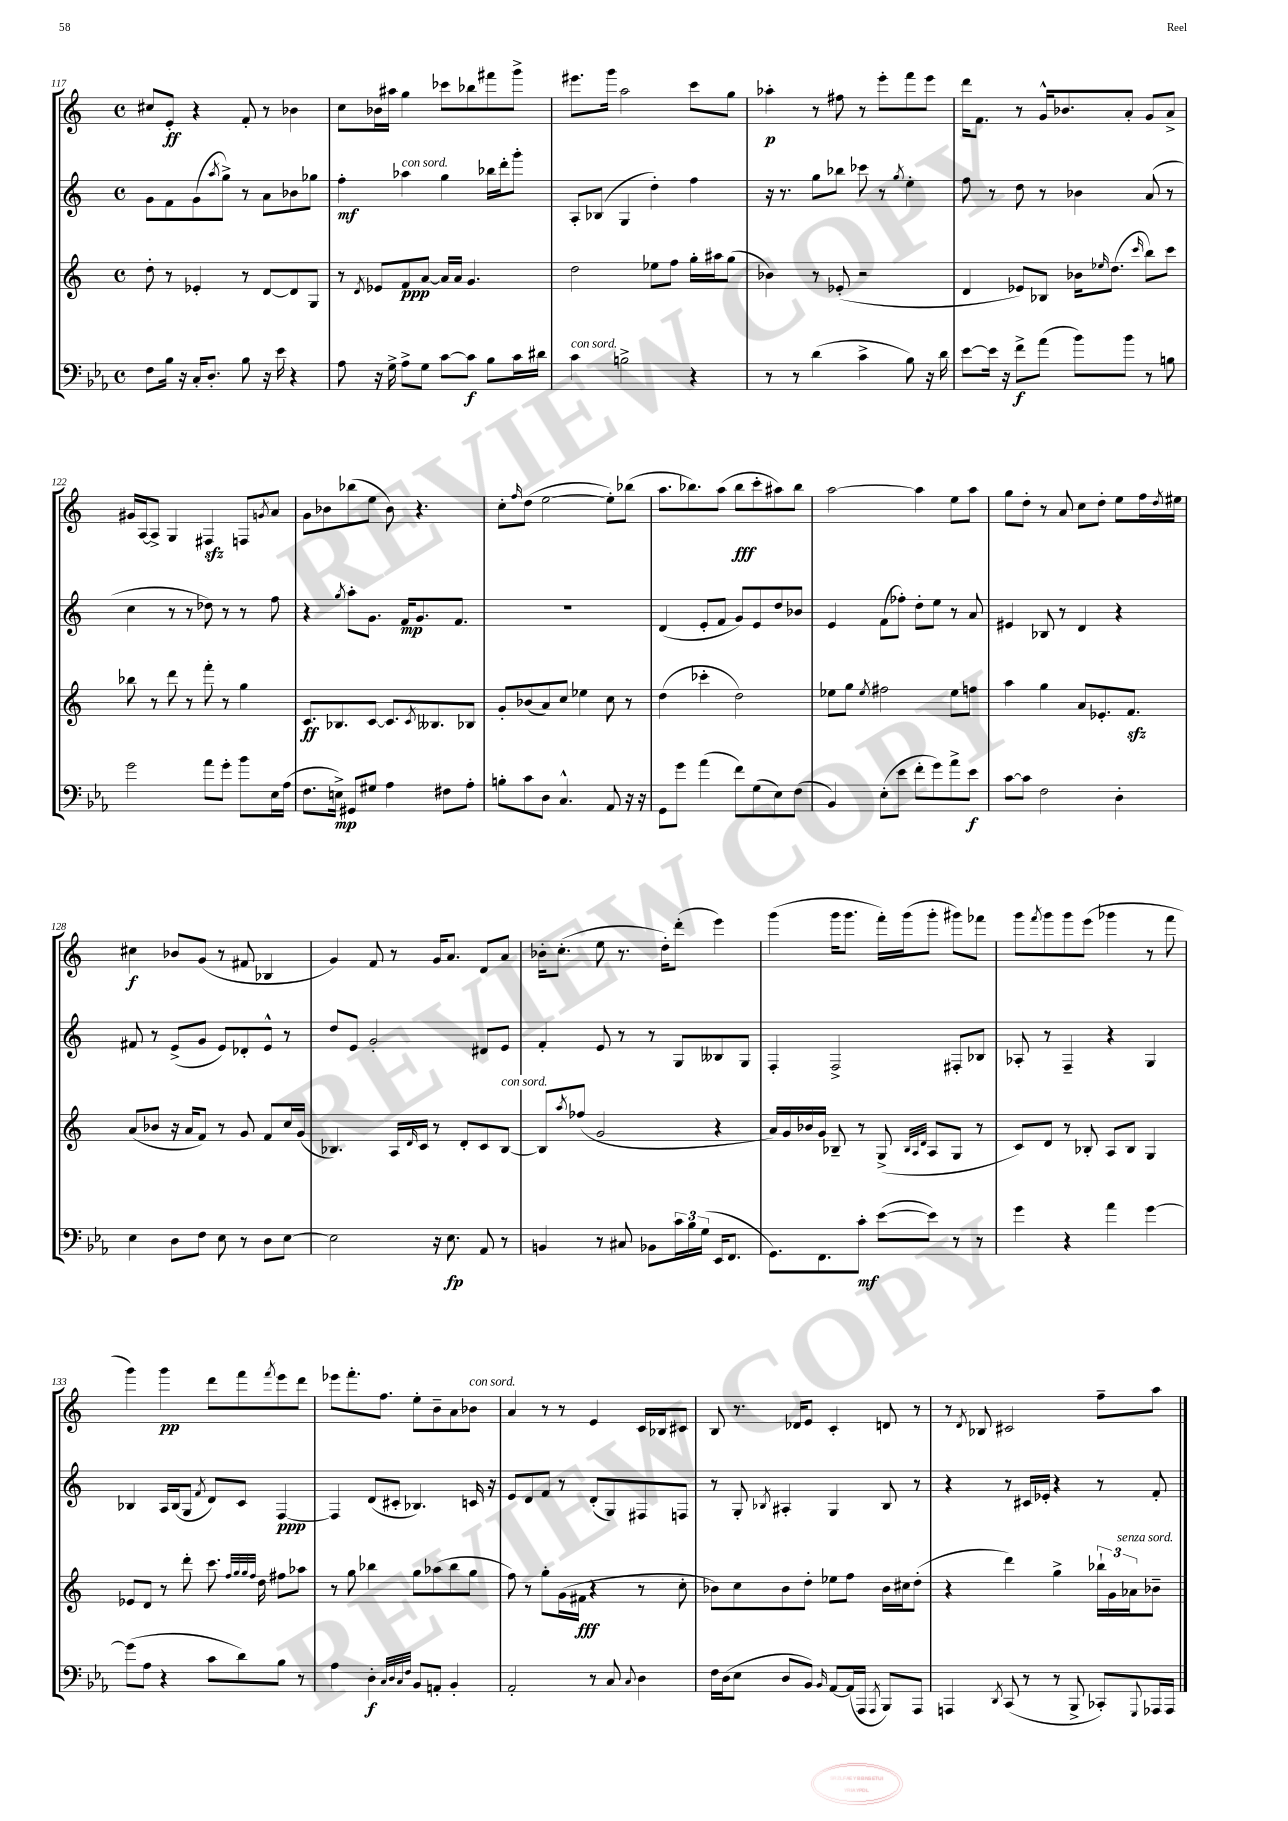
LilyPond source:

<<
\new StaffGroup <<
\new Staff = "s0" {
    \clef treble \key c \major \defaultTimeSignature \time 4/4
    cis''8 e'8-.\ff r4 f'8-. r8 bes'4 |
    c''8 bes'16 ais''16 g''4 ces'''8 bes''8 fis'''8 g'''8-> |
    eis'''8. g'''16 a''2 c'''8 g''8 |
    aes''4-.\p r8 fis''8 r8 e'''8-. f'''8 e'''8 |
    d'''16 f'8. r8 g'16-^ bes'8. a'8-. g'8 a'8-> |
    gis'16 a16~ a8-> g4 fis4\sfz f8 \acciaccatura { g'8 } a'8 |
    g'8 bes'8 bes''8( e''8 bes'8) r4. |
    c''8-. \grace { f''16 } d''8( e''2~ e''8-.) bes''8( |
    a''8. bes''8.) a''8( bes''8\fff c'''8-. ais''8) bes''8 |
    a''2~ a''4 e''8 a''8 |
    g''8 d''8-. r8 a'8 c''8 d''8-. e''8 f''16 \acciaccatura { d''8 } eis''16 |
    cis''4\f bes'8 g'8( r8 fis'8 bes4 |
    g'4) f'8 r8 g'16 a'8. d'8 a'8 |
    bes'16-. c''8.-.( e''8 r8. d''16-.) d'''8-.( e'''4) |
    g'''4( g'''16 g'''8. f'''16-.) g'''16( g'''8-. gis'''8) fes'''8 |
    g'''8 \acciaccatura { f'''8 } g'''8 g'''8 e'''8( ges'''4 r8 f'''8 |
    g'''4) g'''4\pp d'''8 f'''8 \acciaccatura { f'''8 } e'''8 d'''8 |
    ees'''8 f'''8.-. f''8. e''8-. b'8-- a'8 bes'8^\markup { \italic "con sord." } |
    a'4 r8 r8 e'4 c'16 bes16 cis'8 |
    b8 r8. des'16 e'8 c'4-. d'8 r8 |
    r8 \acciaccatura { d'8 } bes8 cis'2 f''8-- a''8 \bar "|." |
}
\new Staff = "s1" {
    \clef treble \key c \major \defaultTimeSignature \time 4/4
    g'8 f'8 g'8( \acciaccatura { a''8 } g''8->) r8 a'8 bes'8 ges''8 |
    f''4-.\mf aes''4^\markup { \italic "con sord." } g''4 bes''16 d'''16-. g'''8-. |
    a8-. bes8( g4 d''4-.) f''4 |
    r16 r8. g''8 bes''8 ces'''8 r8 \acciaccatura { g''8 } e''4-. |
    f''8 r8 d''8 r8 bes'4 a'8( r8 |
    c''4 r8 r8 des''8) r8 r8 f''8 |
    r4 \acciaccatura { g''8 } a''8-. g'8. f'16\mp g'8. f'8. |
    R1 |
    d'4( e'8-. f'8 g'8) e'8 d''8 bes'8 |
    e'4 f'8( fes''8-.) d''8-. e''8 r8 a'8 |
    eis'4 bes8 r8 d'4 r4 |
    fis'8 r8 e'8->( g'8 e'8) des'8-. e'8-^ r8 |
    d''8 e'8 g'2-. dis'8 e'8 |
    f'4-. e'8 r8 r8 g8 beses8 g8 |
    f4-. f2-> fis8-. bes8 |
    aes8-. r8 f4-- r4 g4 |
    bes4 a16 bes16( g8 \acciaccatura { f'8 } d'8) c'8 f4~\ppp |
    f4 d'8( cis'8-. bes4.) c'16 r16 |
    e'8 d'8 f'8 r8 d'8-.( g8) fis8 f8 |
    r8 g8-. \acciaccatura { bes8 } ais4-. g4 bes8 r8 |
    r4 r8 cis'16 ees'16-. r4 r8 f'8-. \bar "|." |
}
\new Staff = "s2" {
    \clef treble \key c \major \defaultTimeSignature \time 4/4
    d''8-. r8 ees'4-. r8 d'8~ d'8 g8 |
    r8 \acciaccatura { d'8 } ees'8 f'8\ppp a'8~ a'16 a'16 g'4. |
    d''2 ees''8 f''8 g''16-. ais''16 g''8( |
    bes'4) r8 ees'8-.( r2 |
    d'4 ees'8) bes8 bes'16 \grace { ees''16 } d''8.( \grace { c'''16 } b''8) c'''8 |
    bes''8 r8 d'''8 r8 f'''8-. r8 g''4 |
    c'8.\ff bes8. c'8~ c'8. \acciaccatura { c'8 } beses8. bes8 |
    g'8-. bes'8( a'8) c''8 ees''4 c''8 r8 |
    d''4( ces'''4-. d''2) |
    ees''8 g''8 \acciaccatura { ees''8 } fis''2 ees''8 f''8 |
    a''4 g''4 a'8 ees'8.-. f'8.\sfz |
    a'8( bes'8 r16 a'16 f'8) r8 g'8 f'8 c''16 g'16( |
    bes4.) a16 \grace { d'16 } c'16 r8 d'8-. c'8 bes8~^\markup { \italic "con sord." } |
    bes8 \acciaccatura { a''8 } fes''8( g'2 r4 |
    a'16) g'16 bes'16 g'16 bes8-- r8 g8->( \grace { bes32 a32 d'32 } a8 g8 r8 |
    c'8) d'8 r8 bes8-. a8 bes8 g4 |
    ees'8 d'8 r8 d'''8-. c'''8. \grace { f''32 g''32 g''32 f''32 } d''16 fis''8 aes''8 |
    r8 g''8 bes''4 g''8 aes''8( bes''8 g''8 |
    f''8) r8 g''8-. g'16( fis'16\fff r4 r8 c''8-. |
    bes'8) c''8 bes'8 d''8-. ees''8 f''8 bes'16 cis''16 d''8-.( |
    r4 d'''4) g''4-> \tuplet 3/2 { bes''16-! g'16 aes'16^\markup { \italic "senza sord." } } bes'8-- \bar "|." |
}
\new Staff = "s3" {
    \clef bass \key ees \major \defaultTimeSignature \time 4/4
    f8 bes16 r16 c16-. d8.-. bes8 r16 ees'16 r4 |
    aes8 r16 g16-> aes8-> g8 c'8~ c'8\f bes8 c'16 dis'16 |
    c'4^\markup { \italic "con sord." } b2-> r4 |
    r8 r8 d'4( c'4-> bes8) r16 d'16 |
    ees'8~ ees'16 r16 f'8->\f aes'8( bes'8) bes'8 r8 b8 |
    g'2 aes'8 g'8-. bes'8 ees16 aes16( |
    f8. e16->\mp) gis,8 gis8 aes4 fis8 aes8-. |
    b8-. c'8 d8 c4.-^ aes,8 r16 r16 |
    g,8 g'8 aes'4( f'8) g8( ees8) f8( |
    bes,4) ees8-.( ees'8 f'8-. g'8) aes'8-> ees'8\f |
    c'8~ c'8 f2 d4-. |
    ees4 d8 f8 ees8 r8 d8 ees8~ |
    ees2 r16 ees8.\fp aes,8 r8 |
    b,4 r8 cis8 bes,8 \tuplet 3/2 { c'16 bes16 g16( } ees,16 f,8. |
    g,8.) f,8. c'8-.\mf ees'8~( ees'8) r8 r8 |
    g'4 r4 aes'4 g'4~ |
    g'8( aes8 r4 c'8 d'8) bes8 r8 |
    aes4 d4-.\f \grace { c32 d32 c32 f32 } bes,8 a,8-. bes,4-. |
    aes,2-. r8 c8 \appoggiatura { c8 } d4 |
    f16 d16( ees8 d8 bes,8) \grace { bes,16 } aes,8~ aes,16( aes,,16 \acciaccatura { aes,,8 } bes,,8) aes,,8 |
    a,,4 \acciaccatura { d,8 } c,8( r8 r8 bes,,8-> ces,8-.) \appoggiatura { g,,8 } aes,,16 aes,,16 \bar "|." |
}
>>
>>
\layout { \context { \Score currentBarNumber = #117 } }
